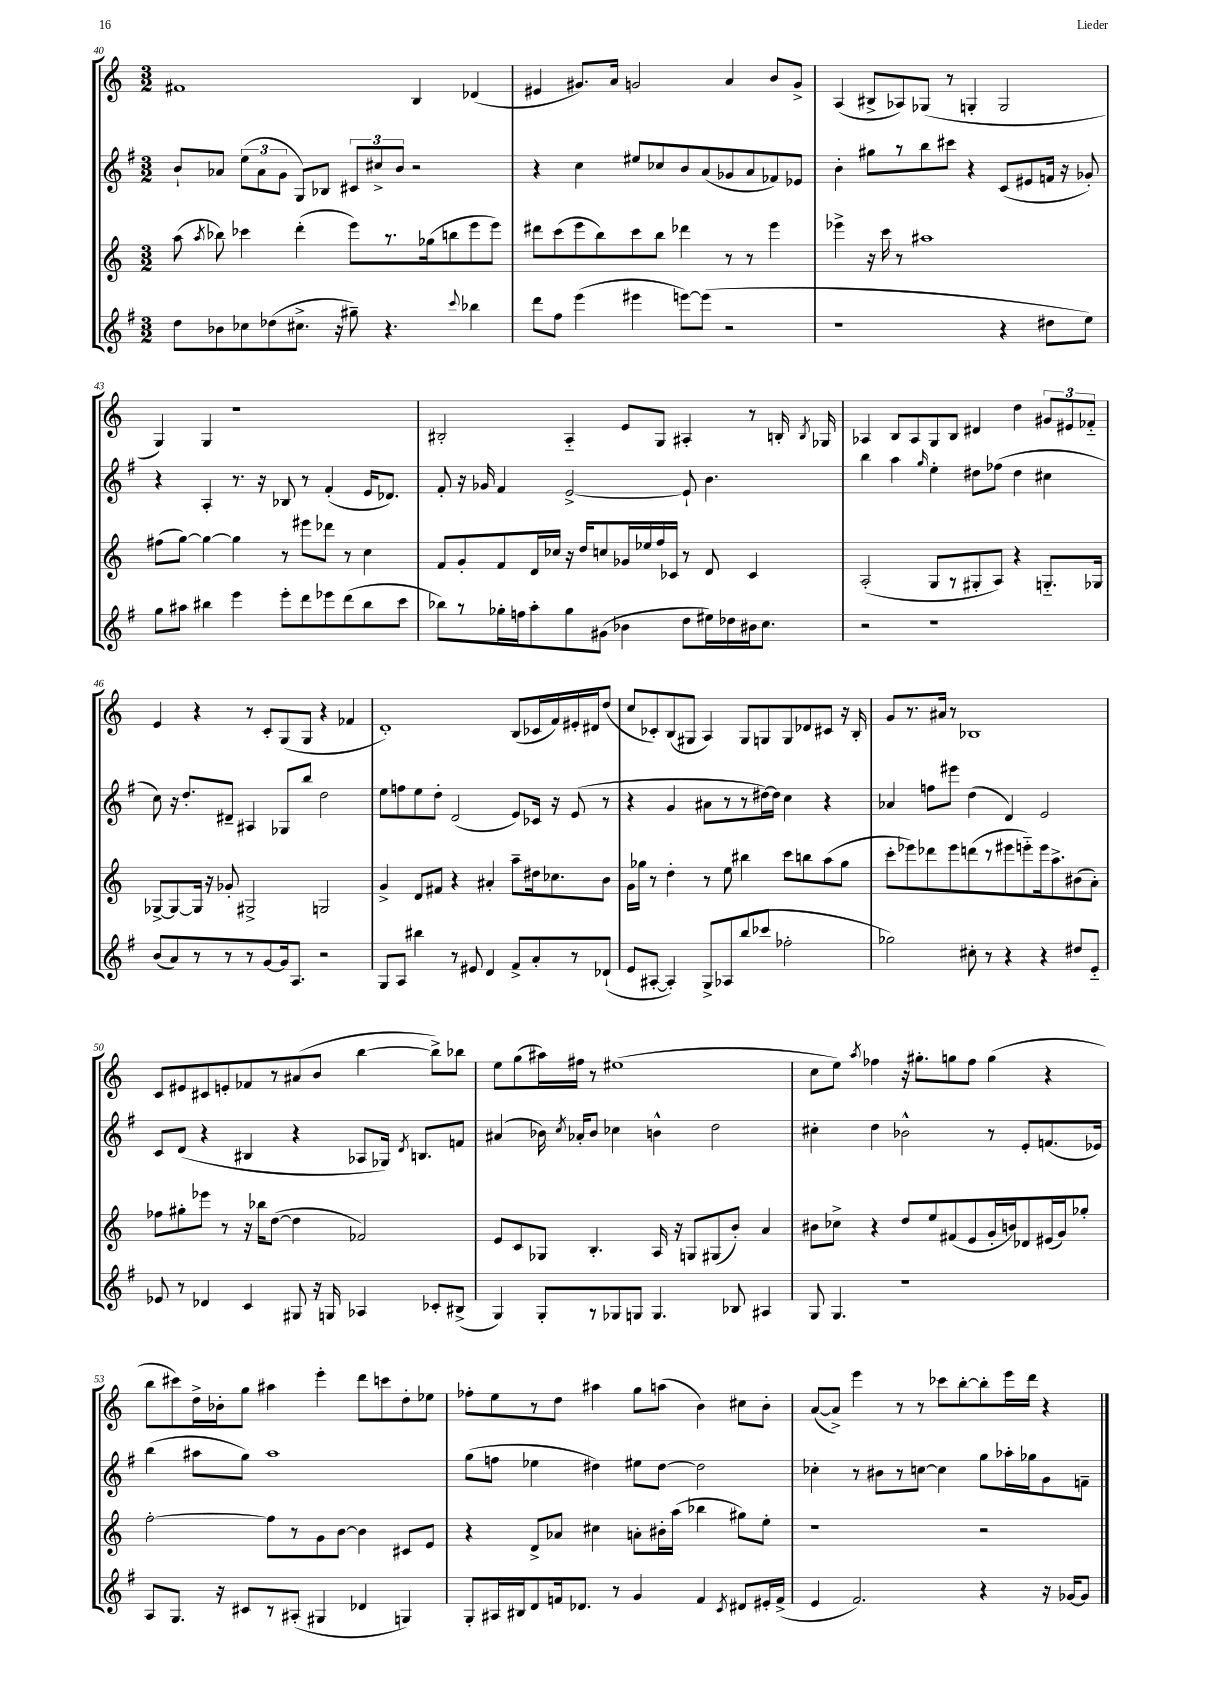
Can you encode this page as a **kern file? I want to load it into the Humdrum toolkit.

**kern	**kern	**kern	**kern
*part4	*part3	*part2	*part1
*staff4	*staff3	*staff2	*staff1
*clefG2	*clefG2	*clefG2	*clefG2
*k[f#]	*k[]	*k[f#]	*k[]
*M3/2	*M3/2	*M3/2	*M3/2
=40	=40	=40	=40
8dd\L	(8aa\	8b`/L	1f#X
.	8qaa/	.	.
8b-X\	8bb-X\)	8a-X/J	.
8cc-X\	4ccc-X\	(12ee\L	.
.	.	12a-\	.
(8dd-X\	.	.	.
.	.	12g\J	.
8.cc#X^\J	(4ddd'\	8G/L)	.
.	.	8B-X/J	.
16r	.	.	.
8gg#X~\)	8eee\L)	12c#X/L	.
.	.	12cc#X^/	.
4.r	8.r	.	.
.	.	12b/J	.
.	.	2r	4B/
.	(16gg-X\k	.	.
.	8bbn\	.	.
8qqccc/	.	.	.
4bb-X\	8eee\	.	(4d-X/
.	8eee\J)	.	.
=41	=41	=41	=41
8ddd\L	8ddd#X\L	4r	4e#X/
8ff#\J	(8ccc\	.	.
(4eee\	8eee\	4cc\	8.g#X/L)
.	8bb\)	.	.
.	.	.	16a/Jk
4eee#X\	8ccc\	8ee#X/L	2gn/
.	8bb\J	8cc-X/	.
[8eeen\L)	4ddd-X\	8b/	.
(8eee\J]	.	(8a/	.
2r	8r	8g-X/	4a/
.	8r	8a/	.
.	4eee\	8f-X/)	8b/L
.	.	8e-X/J	8g^/J
=42	=42	=42	=42
1r	4eee-X^\	4b'\	(4A/
.	16r	8gg#X\L	8B#X^/L
.	16ccc\	.	.
.	8r	8r	8A-X/)
.	1aa#X	8bb\	(8G-X/J
.	.	8ccc#X\J	8r
.	.	4r	4Gn'/
4r	.	(8c/L	2G/
.	.	8e#X/	.
8dd#X\L	.	16fn/Jk	.
.	.	16r	.
8ee\J)	.	8g-X'/)	.
!!LO:LB:g=z
=43	=43	=43	=43
8gg\L	(8ff#X\L	4r	4G/)
8aa#X\J	[8gg\J)	.	.
4bb#X\	4gg\_	4A'/	4G/
4eee\	4gg\]	8.r	1r
.	.	16r	.
8eee'\L	8r	8B-X/	.
8ddd\	8eee#X\L	8r	.
8eee-X\	8ddd-X\J	(4f#'/	.
(8ddd\	8r	.	.
8bb#\	4cc\	16e/KL	.
.	.	8.d-X/J)	.
8ccc\J	.	.	.
=44	=44	=44	=44
8bb-X\L)	8f/L	8f#'/	2B#X'/
8r	8g'/	16r	.
.	.	16g-X/	.
16gg-X'\L	8f/	4f#/	.
16ffn\J	.	.	.
8aa'\	16d/L	.	.
.	16cc-X/JJ	.	.
8gg-\	16r	[2e^/	4A/
.	16dd/KL	.	.
(8g#X\J	8ccn/	.	.
4b-X\	16g-X/L	.	8e/L
.	16ee-X/	.	.
.	16ff/	.	8G/J
.	16c-X/JJ	.	.
8dd\L	8r	8e`/]	4A#X'/
16ee#X\L)	8d/	4.b\	.
16dd-X\	.	.	.
16b#X\J	4c-/	.	8r
8.cc\J	.	.	.
.	.	.	16Bn'/
.	.	.	8qB/
.	.	.	16G-X/
=45	=45	=45	=45
2r	(2A'/	4bb\	4A-X/
.	.	4aa\	8B/L
.	.	.	8A-/
.	.	16qqgg/	.
1r	8G/L	4ee'\	8G/
.	8r	.	8B/J
.	8G#X'/	8dd#X\L	4d#X/
.	8A/J)	(8ff-X\J	.
.	4r	4dd#\	4dd\
.	8.Gn/L	4cc#X\	12g#X/L
.	.	.	12e#X/
.	.	.	12f-X/J
.	16G-X/Jk	.	.
!!LO:LB:g=z
=46	=46	=46	=46
(8b/L	[8G-X^/L	8cc\)	4e/
8a/)	8G-/_	16r	.
.	.	8.dd'/L	.
8r	16G-/Jk]	.	4r
.	16r	.	.
8r	8g-X'/	8d#X~/J	.
8r	2G#X^/	4A#X/	8r
[8g/	.	.	8c'/L
16g/k]	.	8G-X/L	(8G/
8.A/J	.	.	.
.	.	8bb/J	8G/J
2r	2Gn/	2dd\	4r
.	.	.	4f-X/
=47	=47	=47	=47
8G/L	4g^/	8ee\L	1d')
8A/J	.	8ffn\	.
4bb#X\	8d/L	8ee\	.
.	8f#X/J	8dd'\J	.
8r	4r	(2d/	.
8e#X/	.	.	.
4d/	4a#X'/	.	.
8f#^/L	8aa~\L	8e/L)	(8B/L
8a'/	16dd#X\k	16c-X/Jk	16c-X/L
.	8.cc-X\	16r	16f/)
8r	.	(8e/	16e#X'/
.	.	.	16d#X/J
(8d-X`/J	8b\J	8r	(8dd/J
=48	=48	=48	=48
8e/L	16g\LL	4r	8cc/L
.	16gg-X\JJ	.	.
[8A#X'/J	8r	.	8c-X'/)
4A#'/])	4dd'\	4g/	(8B/
.	.	.	8G#X/J
8G^/L	8r	8a#X\L	4A/)
8A-X/	8ee\	8r	.
(8bb/	4bb#X\	8r	8G#/L
8ccc-X/J	.	[16dd#X\L)	8Gn/
.	.	16dd#\JJ]	.
2ff-X'\	8ccc\L	4cc\	8G/
.	8bbn\	.	8d-X/
.	(8aa\	4r	8c#X/J
.	8gg-\J	.	16r
.	.	.	16B'/
=49	=49	=49	=49
2gg-X\)	8ccc'\L	4a-X/	8g/L
.	8eee-X\)	.	8.r
.	8ddd-X\	8ffn\L	.
.	.	.	16a#X/Jk
.	8eee-\	8eee#X\J	8r
8cc#X'\	(8dddn\	(4dd\	1B-X
8r	8r	.	.
4r	8eee#X\	4d/)	.
.	8eeen\)	.	.
4r	16eee\k	2e/	.
.	8.aa^\	.	.
8dd#X/L	(8b#X\	.	.
8e/J	8a'\J)	.	.
!!LO:LB:g=z
=50	=50	=50	=50
8e-X/	8ff-X\L	8c/L	8c/L
8r	8gg#X'\	(8d/J	8e#X/
4d-X/	8eee-X\J	4r	8c#X/
.	8r	.	8en'/
4c/	16r	4B#X/	8f-X/
.	16bb-X\KL	.	.
.	([8dd\J	.	8r
8G#X/	4dd\]	4r	(8a#X/
16r	.	.	8b/J
16Gn/	.	.	.
4A-X/	2f-X/)	8A-X/L	[4bb\
.	.	16G-X/Jk)	.
.	.	8qd/	.
.	.	8.Bn/L	.
8c-X'/L	.	.	8bb^\L])
(8B#X^/J	.	8fn/J	8bb-X\J
=51	=51	=51	=51
4G/)	8e/L	(4a#X/	8ee\L
.	8c/	.	(8gg\
8G'/L	8G-X/J	16b-X\)	16aa#X\L)
.	.	8qcc/	.
.	.	16a-X'/KL	16ff#X\JJ
8r	4.B'/	8b-/J	8r
8G-X/	.	4cc-X\	(1ee#X
8Gn/J	.	.	.
4.G/	16A/	4bn^^\	.
.	16r	.	.
.	8Gn/L	.	.
.	(8G#X/	2dd\	.
8B-X/	8b'/J)	.	.
4A#X/	4a/	.	.
=52	=52	=52	=52
8G/	8b#X\L	4cc#X'\	8cc\L
4.G/	8cc-X^\J	.	8ee\J)
.	.	.	8qaa/
.	4r	4dd\	4ff-X\
1r	8dd/L	2b-X^^\	16r
.	.	.	8.gg#X'\L
.	8ee/	.	.
.	(8f#X/	.	8ggn\
.	8e/	.	8ff-\J
.	16g'/L	8r	(4gg\
.	16bn/J)	.	.
.	8d-X/	8e'/L	.
.	(16e#X/L	(8.fn/	4r
.	16g/J)	.	.
.	8gg-X'/J	.	.
.	.	16e-X/Jk)	.
!!LO:LB:g=z
=53	=53	=53	=53
8A/L	[2ff'\	(4bb\	8bb\L
8.G/J	.	.	8ccc#X\)
.	.	8aa#X\L	16dd^\L
16r	.	.	16b-X'\J
8c#X/L	.	8gg\J)	8gg\J
8r	8ff\L]	1aa#	4aa#X\
(8A#X'/J	8r	.	.
4G#X/	8g\	.	4eee'\
.	[8b\J	.	.
4d-X/	4b\]	.	8ddd\L
.	.	.	8cccn\
4Gn/)	8c#X/L	.	8dd'\
.	8e/J	.	8ee-X\J
=54	=54	=54	=54
8G'/L	4r	(8gg\L	8ff-X'\L
16A#X/L	.	8ffn\J	8ee\
16B#X/J	.	.	.
8d/	8d^/L	4ee-X\	8r
16fn/k	8a-X/J	.	8dd\J
8.d-X/J	.	.	.
.	4cc#X\	4dd#X\)	4aa#X\
8r	.	.	.
4g/	8an'\L	8ee#X\L	8gg\L
.	16b#X'\L	[8dd#\J	(8aan\J
.	(16aa\JJ	.	.
4f/	4bb-X\	2dd#\]	4b\)
8qc/	.	.	.
8d#X/L	8gg#X\L)	.	8cc#X\L
16e#X'/L	8ee'\J	.	8b'\J
(16f^/JJ	.	.	.
=55	=55	=55	=55
4e/	1r	4cc-X'\	([8a/L
.	.	.	8a^/J])
2.f#/)	.	8r	4eee\
.	.	8b#X\L	.
.	.	8r	8r
.	.	[8ccn\J	8r
.	.	4cc\]	8ccc-X\L
.	.	.	[8bb'\
4r	2r	8gg\L	8bb'\]
.	.	16aa-X'\L	16eee\L
.	.	16gg-X\J	16ddd\JJ
16r	.	8g\	4r
[16g-X/KL	.	.	.
8g-/J]	.	8fn~\J	.
==	==	==	==
*-	*-	*-	*-
